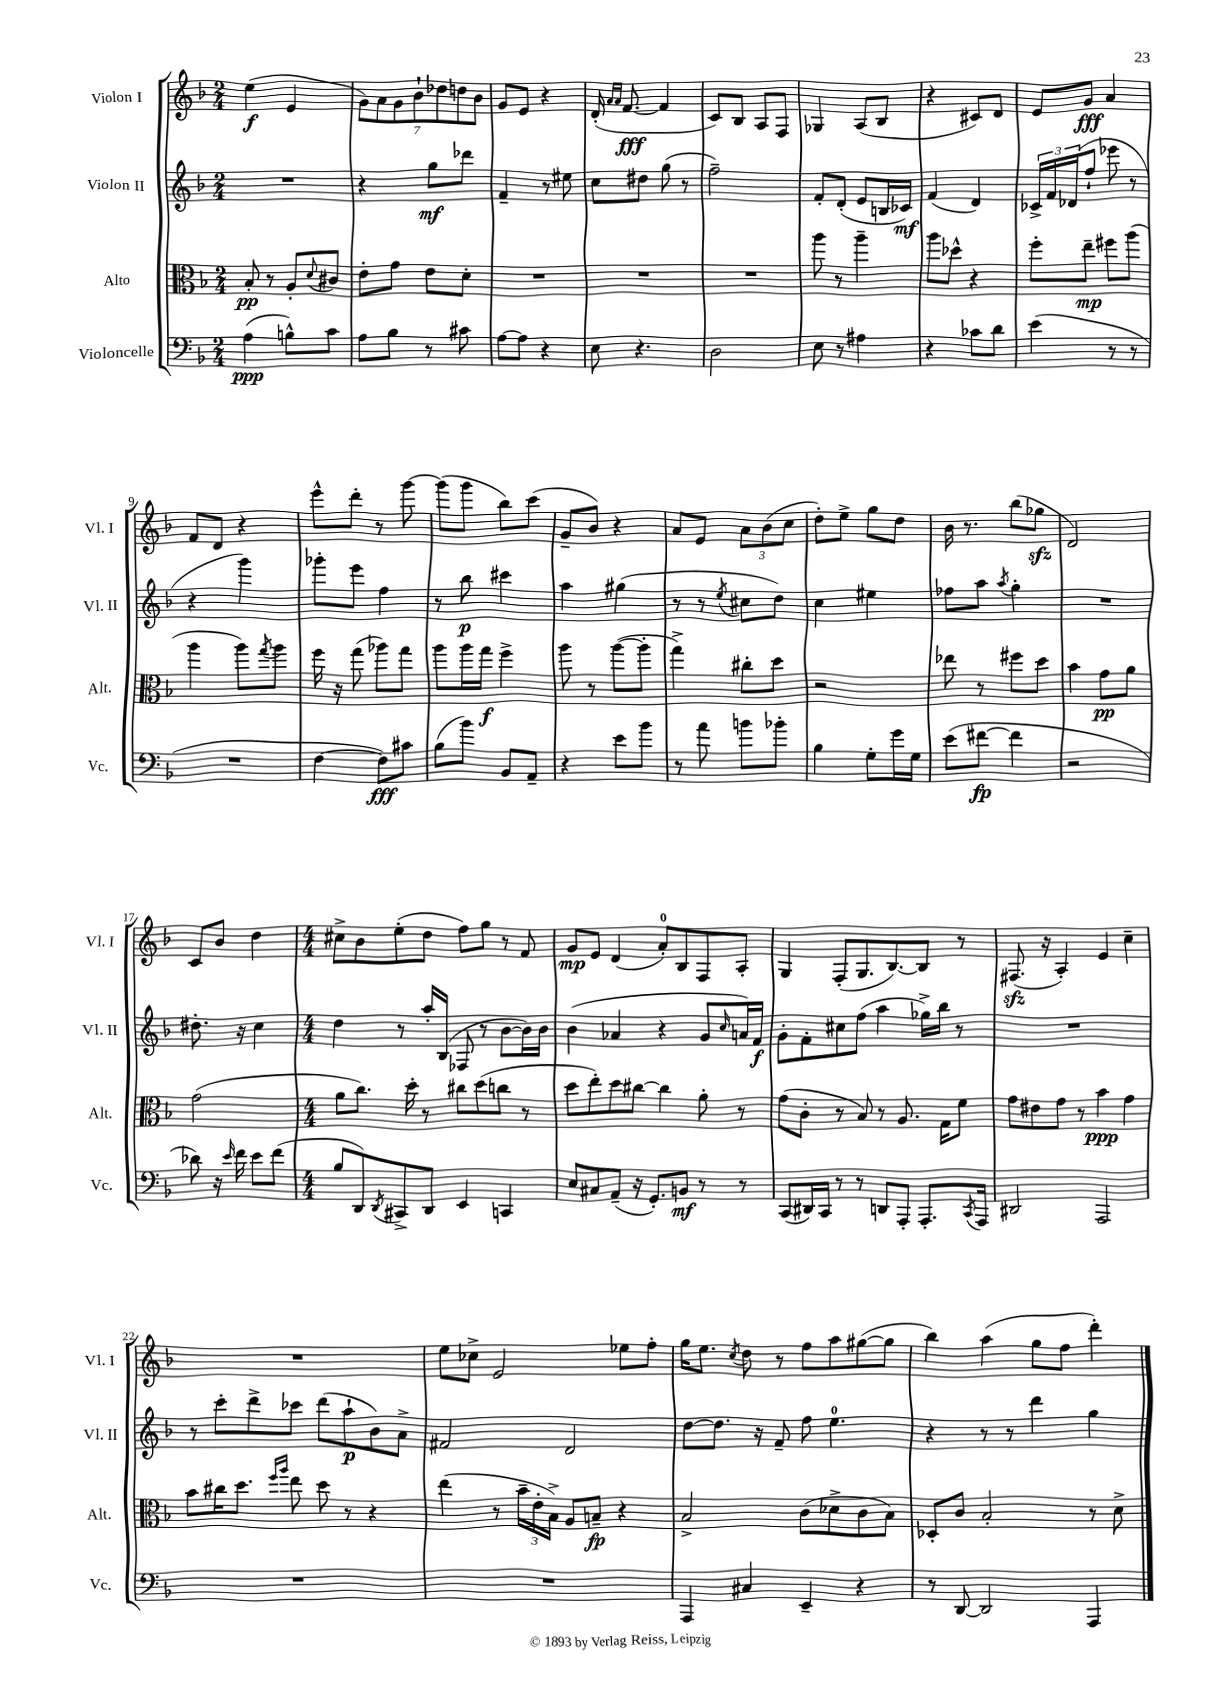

**kern	**kern	**kern	**kern
*staff4	*staff3	*staff2	*staff1
*clefF4	*clefC3	*clefG2	*clefG2
*k[b-]	*k[b-]	*k[b-]	*k[b-]
*M2/4	*M2/4	*M2/4	*M2/4
(4A	8B-'	2r	(4ee
.	8r	.	.
8B^^)	8A'	.	4e
.	8qqd	.	.
8c	8c#	.	.
=	=	=	=
8A	8e'	4r	14g)
.	.	.	14a
8B-	8g	.	.
.	.	.	14g
.	.	.	14b-`
8r	8e	8gg	.
.	.	.	14dd-
.	.	.	14dd
8c#	8d'	8ddd-	.
.	.	.	14b-
=	=	=	=
[8A	2r	4f~	8g
8A]	.	.	8e
4r	.	8r	4r
.	.	8ee#	.
=	=	=	=
8E	2r	8cc	(16d'
.	.	.	16qqa
.	.	.	16qqa
.	.	.	[8.f
4.r	.	8dd#	.
.	.	(8gg	4f]
.	.	8r	.
=	=	=	=
2D	2r	2ff~)	8c)
.	.	.	8B-
.	.	.	8A
.	.	.	8F
=	=	=	=
8E	8aa	8f'	4G-
8r	8r	(8d'	.
4A#	4aa~	8e	(8A
.	.	16B	8B-
.	.	16c-)	.
=	=	=	=
4r	8aa	(4f	4r
.	8dd-^^	.	.
8c-	4r	4d)	8c#)
8d	.	.	8d
=	=	=	=
(4e	8ff'	24c-^	8e
.	.	24f	.
.	.	(24d-	.
.	8ee~	8ff`	8g
8r	8ff#	8eee-	4a
8r	(8aa	8r	.
=	=	=	=
2r	4aa	4r	8f
.	.	.	8d
.	8aa)	4ggg)	4r
.	8qgg	.	.
.	8aa	.	.
=	=	=	=
[4F	16ff	8ggg-'	8eee^^
.	16r	.	.
.	(8gg	8eee	8ddd'
8F])	8aa-)	4ff	8r
8c#	8gg	.	[8ggg
=	=	=	=
(8B-	8aa	8r	(8ggg]
8b-)	16aa	8bb-	8ggg
.	16gg	.	.
8BB-	4ff^	4ccc#	8bb-)
8AA~	.	.	(8ccc
=	=	=	=
4r	8aa	4aa	8g~
.	8r	.	8b-)
8e	([8aa	(4gg#	4r
8b-	8aa']	.	.
=	=	=	=
8r	4gg^)	8r	8a
8a	.	8r	8e
.	.	8qee	.
8b	8cc#'	8cc#	12a
.	.	.	(12b-
8b-'	8dd	8dd)	.
.	.	.	12cc
=	=	=	=
4B-	2r	4cc	8dd')
.	.	.	8ee^
8G'	.	4ee#	8gg
16g	.	.	8dd
16G	.	.	.
=	=	=	=
(8e	8ee-	8ff-	16b-
.	.	.	8.r
[8f#	8r	8aa	.
.	.	8qaa	.
4f#]	8ff#	4gg'	(8bb-
.	8dd	.	8gg-
=	=	=	=
2r	4b-	2r	2d)
.	8g	.	.
.	8a	.	.
=	=	=	=
8d-)	(2g	8.dd#'	8c
16r	.	.	8b-
16qqe	.	.	.
16f	.	16r	.
8e	.	4cc	4dd
(8f	.	.	.
=	=	=	=
*M4/4	*M4/4	*M4/4	*M4/4
8B-	8a	4dd	8cc#^
8DD)	8.cc)	.	8b-
8qDD	.	.	.
8CC#^	.	8r	(8ee'
.	16dd'	.	.
8DD	8r	16aa'	8dd
.	.	(16B-	.
4EE	8cc#	8F-	8ff)
.	(8dd	8r	8gg
4CC	8cc	[8b-	8r
.	8r	16b-])	8f
.	.	16b-	.
=	=	=	=
8E	8dd	(4b-	8g
8C#	8ee')	.	8e
(8AA~	8dd	4a-	(4d
16r	[8cc#	.	.
8.GG')	.	.	.
.	4cc#]	4r	8a')
8BB	.	.	8B-
8r	8a'	8g	8F
.	.	16qqcc	.
8r	8r	16a)	8A'
.	.	16f	.
=	=	=	=
(8CC	(8g	8g'	4G
16DD#)	8c'	8f'	.
16CC	.	.	.
8r	8r	8cc#	(8F'
8r	8B-)	(8ff	8.G
8DD	8r	4aa	.
.	.	.	[8.B-)
8AAA'	8.A	.	.
8.AAA'	.	16gg-^)	8B-]
.	16G	16bb-	.
.	8f	8r	8r
8qCC	.	.	.
16AAA	.	.	.
=	=	=	=
2DD#	8g	1r	(8.F#
.	8e#	.	.
.	.	.	16r
.	8g	.	4A')
.	8r	.	.
2AAA	4b-	.	4e
.	4g	.	4cc~
=	=	=	=
1r	8b-	8r	1r
.	16cc#	8ccc'	.
.	8.dd	.	.
.	.	8ddd^	.
.	16qqff	.	.
.	16qqaa	.	.
.	8ee	8ccc-	.
.	8dd	(8ddd	.
.	8r	8aa`	.
.	4r	8b-)	.
.	.	8a^	.
=	=	=	=
1r	(4ee	2f#	8ee
.	.	.	8cc-^
.	8r	.	2e
.	24b-~	.	.
.	24e'	.	.
.	24B-^)	.	.
.	8A	2d	.
.	8B~	.	.
.	4r	.	8ee-
.	.	.	8ff'
=	=	=	=
4AAA	2B-^	[8dd	16gg
.	.	.	8.ee
.	.	8.dd]	.
.	.	.	8qcc
4C#	.	.	8dd
.	.	16r	.
.	.	8f~	8r
4EE~	(8c	8ff	8ff
.	8d-^	4.ee	8aa
4r	8c	.	([8gg#
.	8B-)	.	8gg#]
=	=	=	=
8r	8D-'	4r	4bb-)
[8DD	8c	.	.
2DD]	2B-'	8r	(4aa
.	.	8r	.
.	.	4ddd	8gg
.	.	.	8ff
4AAA	8r	4gg	4ddd')
.	8d^	.	.
==	==	==	==
*-	*-	*-	*-
